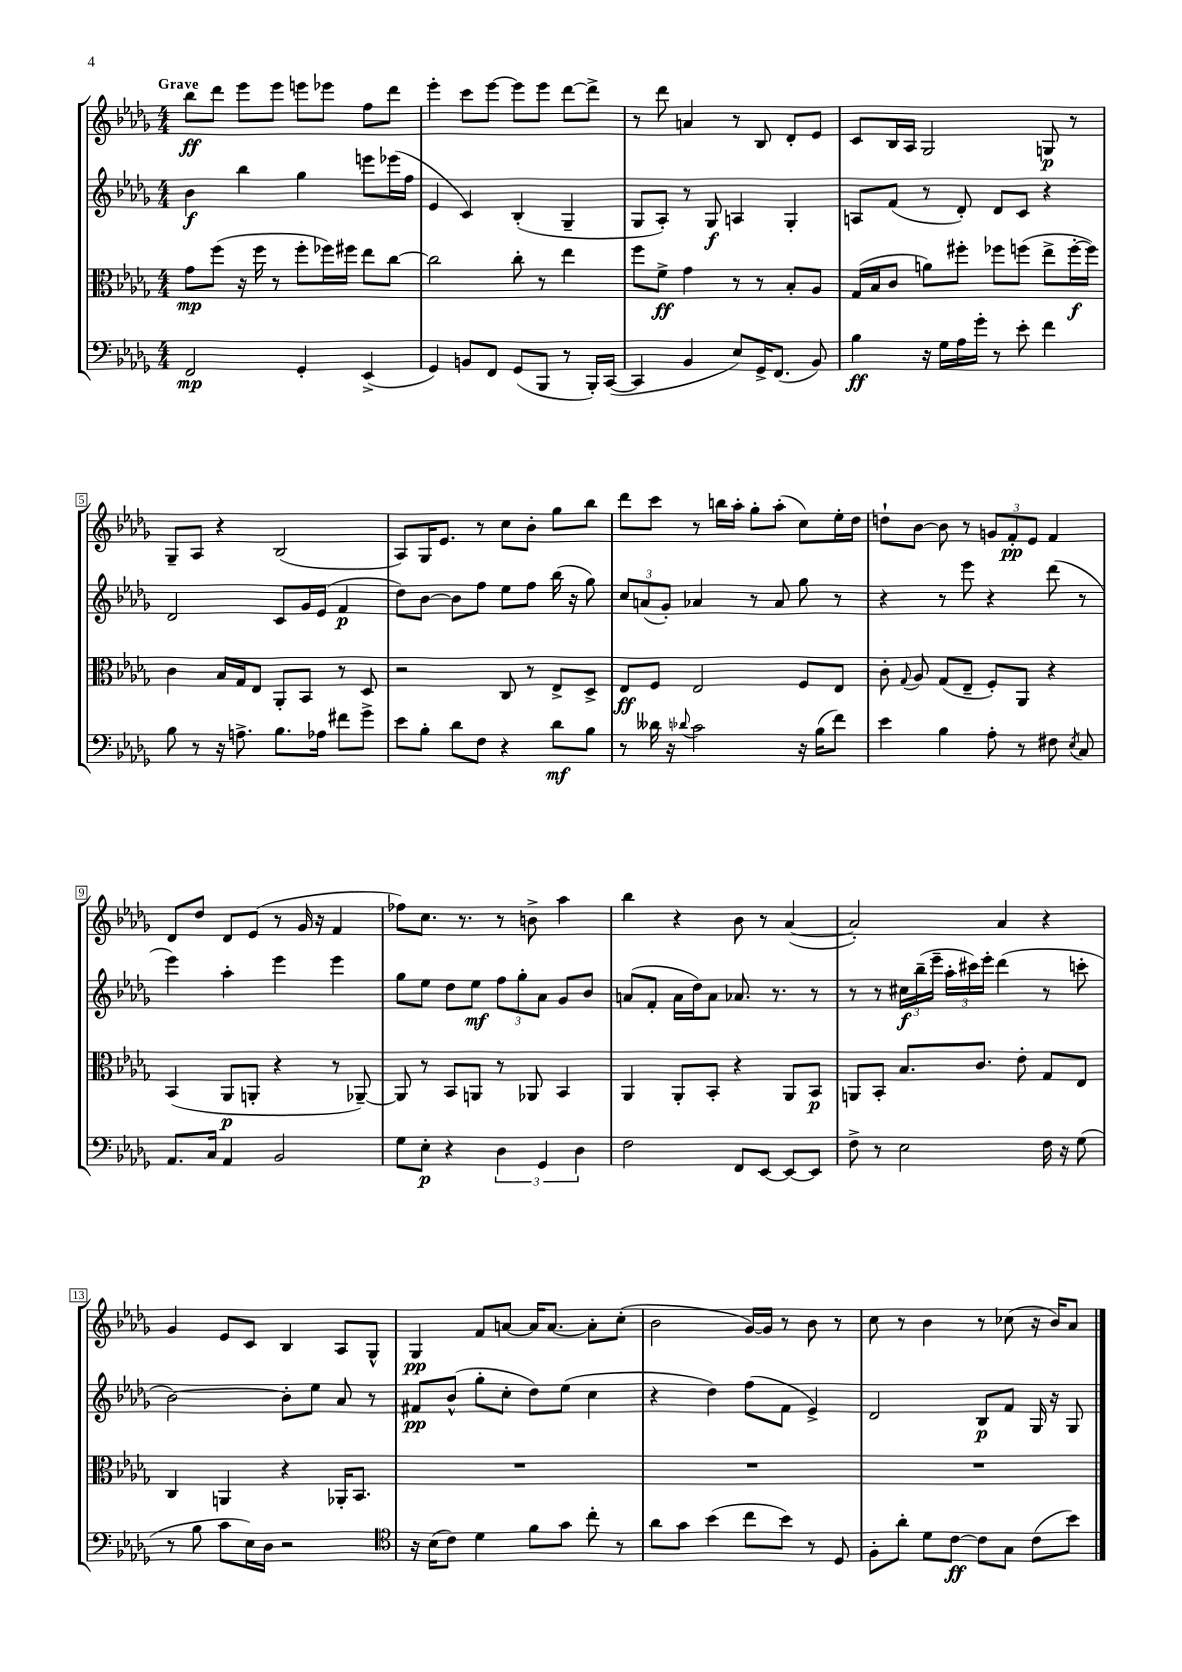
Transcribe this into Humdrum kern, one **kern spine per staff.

**kern	**kern	**kern	**kern
*staff4	*staff3	*staff2	*staff1
*clefF4	*clefC3	*clefG2	*clefG2
*k[b-e-a-d-g-]	*k[b-e-a-d-g-]	*k[b-e-a-d-g-]	*k[b-e-a-d-g-]
*M4/4	*M4/4	*M4/4	*M4/4
2FF/	8g-\L	4b-\	8bb-\L
.	(8ff\J	.	8ddd-\J
.	16r	4bb-\	8eee-\L
.	16ff\	.	.
.	8r	.	8eee-\J
4GG-'/	8ff'\L	4gg-\	8eee\L
.	16ff-\L)	.	8eee-\J
.	16ff#\JJ	.	.
(4EE-^/	8ee-\L	8eee\L	8ff\L
.	[8cc\J	(16eee-\L	8ddd-\J
.	.	16ff\JJ	.
=	=	=	=
4GG-/)	2cc\]	4e-/	4eee-'\
8BB/L	.	4c/)	8ccc\L
8FF/J	.	.	[8eee-\J
(8GG-/L	8cc'\	(4B-'/	8eee-\]L
8BBB-/J	8r	.	8eee-\J
8r	4ee-\	4G-~/	[8ddd-\L
16BBB-'/LL)	.	.	8ddd-^\]J
([16CC/JJ	.	.	.
=	=	=	=
4CC/]	8ff\L	8G-/L	8r
.	8f^\J	8A-'/J)	8ddd-\
4BB-/	4g-\	8r	4a/
.	.	8G-/	.
8E-/L)	8r	4A/	8r
16GG-^/K	8r	.	8B-/
(8.FF/J	.	.	.
.	8B-'/L	4G-'/	8d-'/L
8BB-/)	8A-/J	.	8e-/J
=	=	=	=
4B-\	(16G-/LL	8A/L	8c/L
.	16B-/J	.	.
.	8c/J	(8f/J	16B-/L
.	.	.	16A-/JJ
16r	8a\L)	8r	2G-/
16G-\LL	.	.	.
16A-\	8ff#'\J	8d-'/)	.
16g-'\JJ	.	.	.
8r	8ff-\L	8d-/L	.
8e-'\	(8ff\J	8c/J	.
4f\	8ee-^\L	4r	8G/
.	[16ff'\L	.	8r
.	16ff\]JJ)	.	.
=	=	=	=
8B-\	4c\	2d-/	8G-~/L
8r	.	.	8A-/J
16r	16B-/LL	.	4r
8.A^\	16G-/J	.	.
.	8E-/J	.	.
8.B-\L	8AA-'/L	8c/L	(2B-/
.	8BB-/J	16g-/L	.
16A-\Jk	.	(16e-/JJ	.
8f#\L	8r	4f/	.
8g-^\J	8D-/	.	.
=	=	=	=
8e-\L	2r	8dd-\L)	8A-/L)
8B-'\J	.	[8b-\J	16G-/K
.	.	.	8.e-/J
8d-\L	.	8b-\]L	.
8F\J	.	8ff\J	8r
4r	8C/	8ee-\L	8cc\L
.	8r	8ff\J	8b-'\J
8d-\L	8E-^/L	(16bb-\	8gg-\L
.	.	16r	.
8B-\J	8D-^/J	8gg-\)	8bb-\J
=	=	=	=
8r	8E-/L	12cc/L	8ddd-\L
.	.	(12a/	.
16d--\	8F/J	.	8ccc\J
.	.	12g-'/J)	.
16r	.	.	.
8qqd-/	.	.	.
2c\	2E-/	4a-/	8r
.	.	.	16bb\LL
.	.	.	16aa-'\JJ
.	.	8r	8gg-'\L
.	.	8a-/	(8aa-'\J
16r	8F/L	8gg-\	8cc\L)
(16B-\LK	.	.	.
8f\J)	8E-/J	8r	16ee-'\L
.	.	.	16dd-\JJ
=	=	=	=
4e-\	8c'\	4r	8dd`\L
.	8qqG-/	.	.
.	8A-/	.	[8b-\J
4B-\	(8G-/L	8r	8b-\]
.	8E-~/J	8eee-\	8r
8A-'\	8F'/L)	4r	12g/L
.	.	.	12f'/
8r	8AA-/J	.	.
.	.	.	12e-/J
8F#\	4r	(8ddd-\	4f/
8qE-/	.	.	.
8C/	.	8r	.
=	=	=	=
8.AA-/L	(4BB-/	4eee-\)	8d-/L
.	.	.	8dd-/J
16C/Jk	.	.	.
4AA-/	8AA-/L	4aa-'\	8d-/L
.	8AA'/J	.	(8e-/J
2BB-/	4r	4eee-\	8r
.	.	.	16g-/
.	.	.	16r
.	8r	4eee-\	4f/
.	[8AA-~/)	.	.
=	=	=	=
8G-\L	8AA-/]	8gg-\L	8ff-\L)
8E-'\J	8r	8ee-\J	8.cc\J
4r	8BB-/L	8dd-\L	.
.	.	.	8.r
.	8AA/J	8ee-\J	.
6D-\	8r	12ff\L	8r
.	.	12gg-'\	.
.	8AA-/	.	8b^\
6GG-/	.	12a-\J	.
.	4BB-/	8g-/L	4aa-\
6D-\	.	.	.
.	.	8b-/J	.
=	=	=	=
2F\	4AA-/	(8a/L	4bb-\
.	.	8f'/J	.
.	8AA-'/L	16a\LL	4r
.	.	16dd-\J)	.
.	8BB-'/J	8a\J	.
8FF/L	4r	8.a-/	8b-\
[8EE-/J	.	.	8r
.	.	8.r	.
8EE-/_L	8AA-/L	.	([4a-/
8EE-/]J	8BB-/J	8r	.
=	=	=	=
8F^\	8AA/L	8r	2a-'/])
8r	8BB-'/J	8r	.
2E-\	8.B-/L	24cc#\LL	.
.	.	(24bb-~\	.
.	.	24eee-~\JJ	.
.	.	24aa-'\LL	.
.	.	24ccc#\)	.
.	8.c/J	.	.
.	.	24eee-'\JJ	.
.	.	(4ddd-\	4a-/
.	8e-'\	.	.
16F\	8G-/L	8r	4r
16r	.	.	.
(8G-\	8E-/J	8ccc'\	.
=	=	=	=
8r	4C/	[2b-\)	4g-/
8B-\	.	.	.
8c\L	4AA/	.	8e-/L
16E-\L)	.	.	8c/J
16D-\JJ	.	.	.
2r	4r	8b-'\]L	4B-/
.	.	8ee-\J	.
.	16AA-'/LK	8a-/	8A-/L
.	8.BB-/J	.	.
.	.	8r	8G-^^/J
=	=	=	=
*clefC4	*	*	*
16r	1r	8f#/L	4G-/
(16B-\LK	.	.	.
8c\J)	.	(8b-^^/J	.
4d-\	.	8gg-'\L	8f/L
.	.	8cc'\J	[8a/J
8f\L	.	8dd-\L)	16a/]LK
.	.	.	[8.a/J
8g-\J	.	(8ee-\J	.
8cc'\	.	4cc\	8a'\]L
8r	.	.	(8cc'\J
=	=	=	=
8a-\L	1r	4r	2b-\
8g-\J	.	.	.
(4b-\	.	4dd-\)	.
8cc\L	.	(8ff\L	[16g-/LL)
.	.	.	16g-/]JJ
8b-\J)	.	8f\J	8r
8r	.	4e-^/)	8b-\
8D-/	.	.	8r
=	=	=	=
8F'\L	1r	2d-/	8cc\
8a-'\J	.	.	8r
8d-\L	.	.	4b-\
[8c\J	.	.	.
8c\]L	.	8B-/L	8r
8G-\J	.	8f/J	(8cc-\
(8c\L	.	16G-/	16r
.	.	16r	16b-/LK)
8b-\J)	.	8G-/	8a-/J
==	==	==	==
*-	*-	*-	*-
